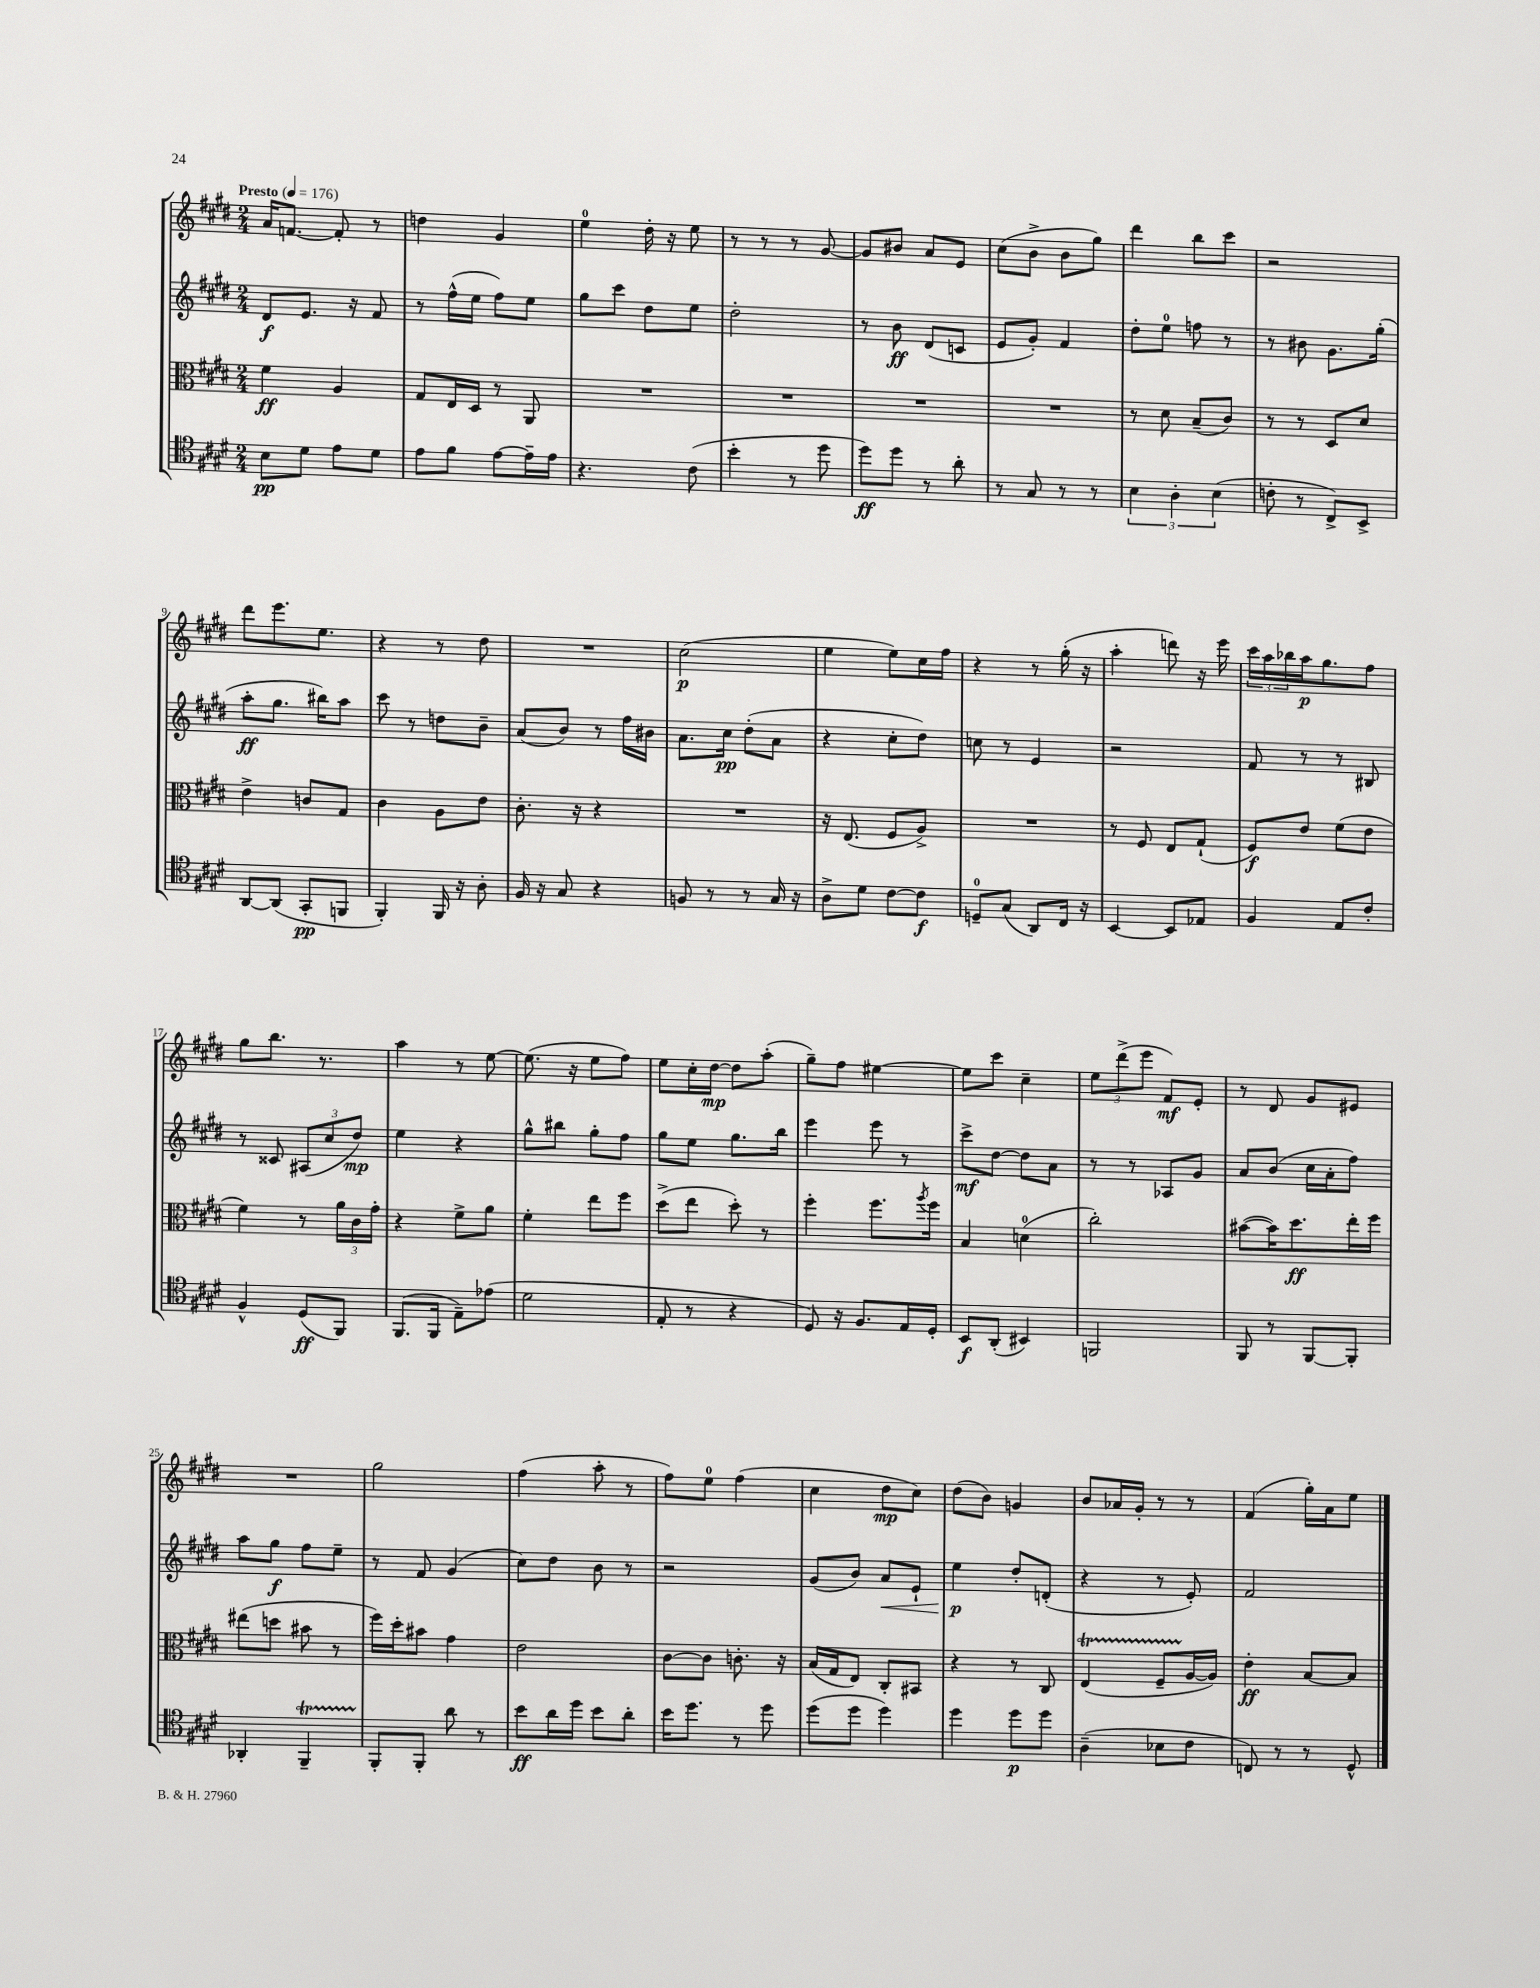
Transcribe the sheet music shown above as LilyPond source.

<<
\new StaffGroup <<
\new Staff = "s0" {
    \clef treble \key e \major \numericTimeSignature \time 2/4 \tempo "Presto" 4 = 176
    a'16 f'8.~ f'8-. r8 |
    d''4 gis'4 |
    e''4-0 dis''16-. r16 e''8 |
    r8 r8 r8 gis'8~ |
    gis'8 bis'8 a'8 e'8 |
    cis''8( b'8-> b'8 gis''8) |
    dis'''4 b''8 cis'''8 |
    r2 |
    dis'''8 e'''8. e''8. |
    r4 r8 dis''8 |
    R2 |
    cis''2\p( |
    e''4 e''8) cis''16 fis''16 |
    r4 r8 gis''16-.( r16 |
    a''4-. d'''8) r16 e'''16 |
    \tuplet 3/2 { cis'''16 a''16 bes''16 } a''16\p gis''8. fis''8 |
    gis''8 b''8. r8. |
    a''4 r8 e''8~ |
    e''8.( r16 e''8 fis''8) |
    e''8 cis''16-. dis''16~\mp dis''8 a''8-.( |
    gis''8--) fis''8 eis''4~ |
    eis''8 cis'''8 cis''4-- |
    \tuplet 3/2 { e''8 dis'''8->( e'''8 } fis'8\mf) e'8-. |
    r8 dis'8 gis'8 eis'8 |
    R2 |
    gis''2 |
    fis''4( a''8-. r8 |
    fis''8) e''8-0 fis''4( |
    cis''4 dis''8\mp cis''8) |
    dis''8( b'8) g'4 |
    b'8 aes'16 gis'16-. r8 r8 |
    fis'4( gis''16-.) a'16 e''8 \bar "|." |
}
\new Staff = "s1" {
    \clef treble \key e \major \numericTimeSignature \time 2/4
    dis'8\f e'8. r16 fis'8 |
    r8 fis''16-^( e''16 fis''8) e''8 |
    gis''8 cis'''8 dis''8 e''8 |
    dis''2-. |
    r8 b'8\ff dis'8( c'8 |
    e'8 gis'8-.) fis'4 |
    dis''8-. e''8-0 f''8 r8 |
    r8 bis'8 gis'8. gis''16-.( |
    a''8-.\ff gis''8. bis''16) a''8 |
    cis'''8 r8 d''8 b'8-- |
    a'8( b'8) r8 fis''16 bis'16 |
    a'8. cis''16\pp dis''8-.( a'8 |
    r4 cis''8-. dis''8) |
    c''8 r8 e'4 |
    r2 |
    fis'8 r8 r8 bis8 |
    r8 cisis'8 \tuplet 3/2 { ais8( cis''8 dis''8\mp) } |
    e''4 r4 |
    gis''8-^ bis''8 gis''8-. fis''8 |
    gis''8 e''8 gis''8. b''16 |
    e'''4 e'''8 r8 |
    cis'''8->\mf dis''8~ dis''8 a'8 |
    r8 r8 aes8 gis'8 |
    a'8 b'8( cis''16 a'16-. fis''8) |
    a''8 gis''8\f fis''8 e''8-- |
    r8 fis'8 gis'4( |
    cis''8) dis''8 b'8 r8 |
    r2 |
    gis'8( b'8) a'8\< e'8-! |
    e''4\p\! dis''8-. d'8-.( |
    r4 r8 e'8-.) |
    fis'2 \bar "|." |
}
\new Staff = "s2" {
    \clef alto \key e \major \numericTimeSignature \time 2/4
    fis'4\ff a4 |
    gis8 e16 dis16 r8 a,8 |
    R2 |
    R2 |
    R2 |
    R2 |
    r8 dis'8 b8--( cis'8) |
    r8 r8 dis8 dis'8 |
    e'4-> c'8 gis8 |
    cis'4 a8 e'8 |
    cis'8.-. r16 r4 |
    R2 |
    r16 e8.( fis8 a8->) |
    R2 |
    r8 fis8 e8 gis8-!( |
    fis8\f) e'8 fis'8( e'8 |
    fis'4) r8 \tuplet 3/2 { a'16 cis'16 gis'16-. } |
    r4 fis'8-> a'8 |
    fis'4-. e''8 fis''8 |
    dis''8->( e''8 dis''8-.) r8 |
    fis''4-. fis''8. \acciaccatura { a''8 } fis''16 |
    b4 d'4-0( |
    cis''2-.) |
    bis'8~( bis'16) dis''8.\ff e''16-. fis''16 |
    eis''8( d''8 bis'8 r8 |
    fis''16) dis''16-. bis'8 gis'4 |
    e'2 |
    cis'8~ cis'8 c'8.-. r16 |
    b16( gis16 e8) cis8-. bis,8 |
    r4 r8 cis8 |
    e4\startTrillSpan( fis8-- a16~\stopTrillSpan a16) |
    e'4-.\ff b8~ b8 \bar "|." |
}
\new Staff = "s3" {
    \clef tenor \key e \major \numericTimeSignature \time 2/4
    b8\pp dis'8 e'8 dis'8 |
    e'8 fis'8 e'8~ e'16-- e'16 |
    r4. cis'8( |
    b'4-. r8 dis''8 |
    dis''8\ff) dis''8 r8 a'8-. |
    r8 gis8 r8 r8 |
    \tuplet 3/2 { b4 a4-. b4( } |
    c'8-. r8 cis8->) b,8-> |
    a,8~ a,8( gis,8-.\pp f,8 |
    fis,4-.) fis,16 r16 a8-. |
    fis16 r16 gis8 r4 |
    f8 r8 r8 gis16 r16 |
    a8-> dis'8 cis'8~ cis'8\f |
    d8-0-- gis8( a,8) cis16 r16 |
    b,4~ b,8 ees8 |
    fis4 e8 cis'8-. |
    fis4-^ dis8\ff( fis,8) |
    fis,8.( fis,16 e8--) ees'8( |
    dis'2 |
    e8-. r8 r4 |
    dis8) r16 fis8. e16 dis16-. |
    b,8\f a,8-.( bis,4) |
    f,2 |
    fis,8 r8 fis,8~ fis,8-. |
    aes,4-. fis,4--\startTrillSpan |
    fis,8-.\stopTrillSpan fis,8-. a'8 r8 |
    b'8\ff a'16 dis''16 b'8 a'8-. |
    b'16 dis''8. r8 dis''8 |
    dis''8( dis''8 dis''4) |
    dis''4 dis''8\p dis''8 |
    a4--( bes8 cis'8 |
    c8) r8 r8 dis8-^ \bar "|." |
}
>>
>>
